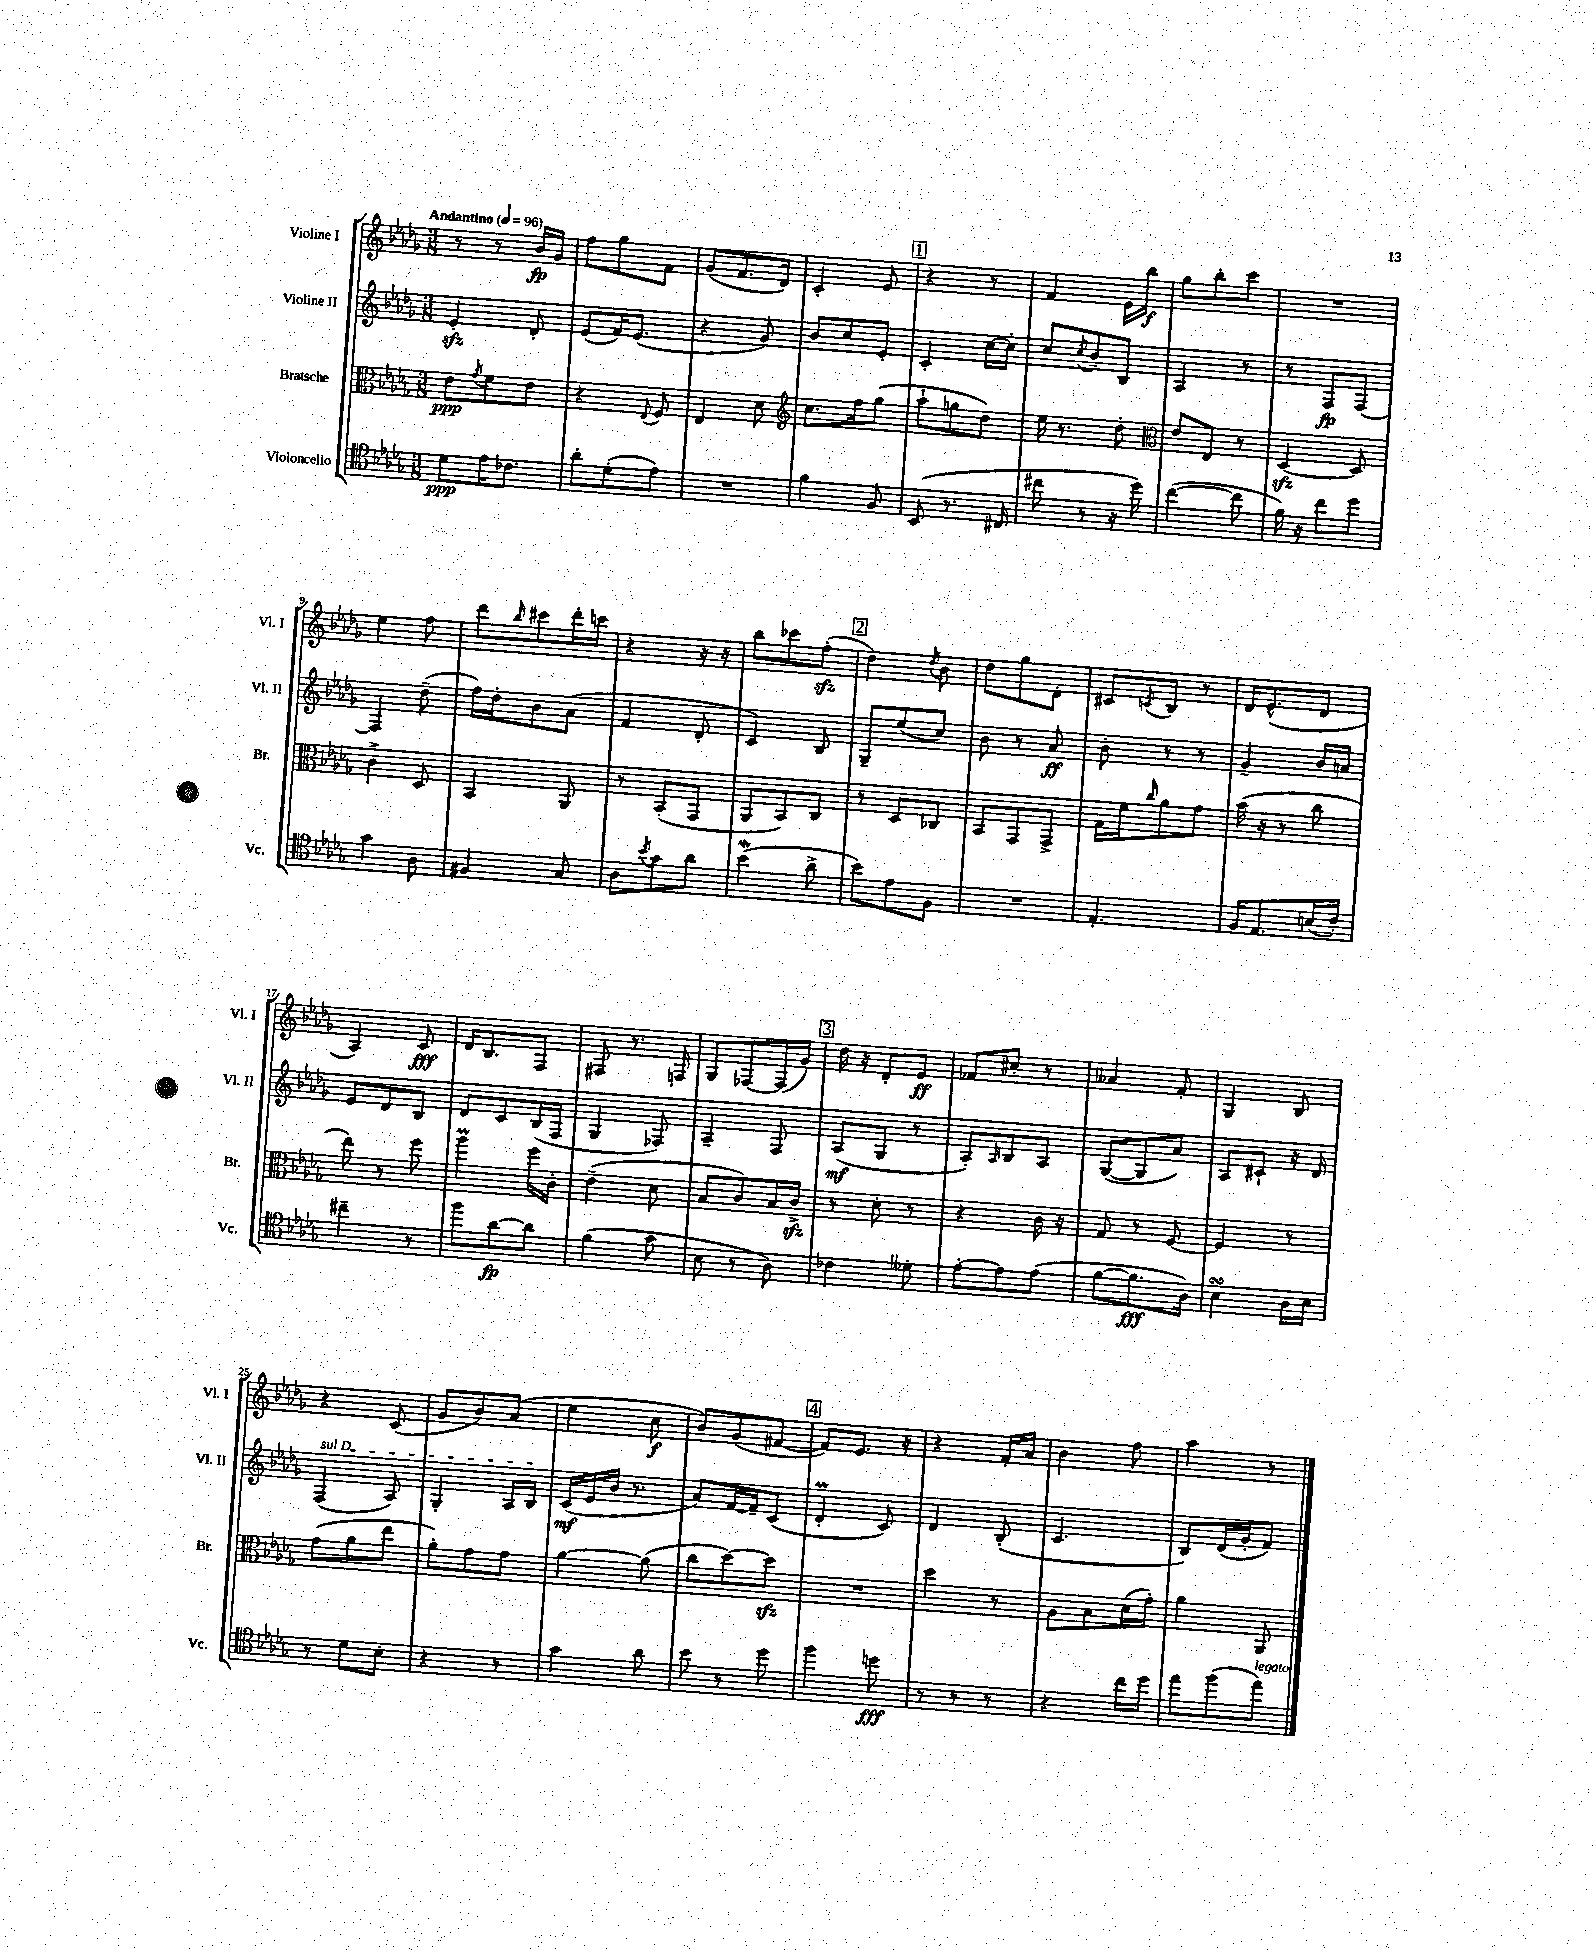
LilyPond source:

<<
\new StaffGroup <<
\new Staff = "s0" \with { instrumentName = "Violine I" shortInstrumentName = "Vl. I" } {
    \clef treble \key des \major \numericTimeSignature \time 3/8 \tempo "Andantino" 4 = 96
    r8 r8 bes'16\fp ges'16 |
    f''8 ges''8 f'8 |
    ges'8( f'8. des'16) |
    c'4-. ees'8 |
    \mark \markup { \box "1" } r4 r8 |
    f'4 ees'16 bes''16\f |
    ges''8 bes''8-. c'''8 |
    R4. |
    ees''4 f''8 |
    des'''8 \grace { bes''16 } cis'''8 des'''16-. c'''16 |
    r4 r16 r16 |
    bes''8 ces'''8 f''8-.\sfz( |
    \mark \markup { \box "2" } des''4) \acciaccatura { des''8 } bes'8 |
    des''8 ges''8 des'8-. |
    cis'8 \acciaccatura { c'8 } bes8 r8 |
    des'16 ees'8.-^( des'8 |
    aes4) c'8\fff |
    des'16 bes8. f8 |
    fis8 r8. f16 |
    ges8 fes8~ fes16( ges'16) |
    \mark \markup { \box "3" } des''16 r16 des'8-. ees'8\ff |
    fes'8 cis''8-. r8 |
    aeses'4 f'8-. |
    ges4 bes8 |
    r4 c'8( |
    ges'8 bes'8) aes'8( |
    ees''4 c''8\f |
    bes'8) ges'8( fis'8~ |
    \mark \markup { \box "4" } fis'8) ees'8. r16 |
    r4 f'16-. aes'16 |
    bes'4 f''8 |
    aes''4 r8 \bar "|." |
}
\new Staff = "s1" \with { instrumentName = "Violine II" shortInstrumentName = "Vl. II" } {
    \clef treble \key des \major \numericTimeSignature \time 3/8
    ees'4-.\sfz des'8-. |
    ees'8( f'16) ees'8.( |
    r4 ges'8) |
    bes'8 c''8 ees'8-. |
    \mark \markup { \box "1" } c'4-. c''16~ c''16-. |
    c''8 \acciaccatura { c''8 } bes'8-- bes8 |
    aes4 r8 |
    r8 f8\fp f8~ |
    f4 des''8--( |
    f''16) des''16-. bes'8 aes'8( |
    f'4 des'8-. |
    c'4) bes8 |
    \mark \markup { \box "2" } ges8-- ees''8( c''8) |
    bes'8 r8 aes'8\ff |
    bes'8-. r8 r8 |
    ges'4-- bes'16 a'16 |
    ees'8 des'8 bes8 |
    des'8 c'8 bes16( f16 |
    ges4 fes8) |
    aes4-- f8 |
    \mark \markup { \box "3" } aes8\mf( ges8 r8 |
    aes8-.) \grace { aes16 } bes8 aes8 |
    ges8~( ges8 aes'8) |
    aes8 cis'8-! r16 des'16 |
    \once \override TextSpanner.bound-details.left.text = \markup { \italic "sul D" } f4\startTextSpan( aes8) |
    ges4-. aes16 bes16\stopTextSpan |
    c'16\mf( ees'16 bes'16 r8. |
    aes'8) f'16~ f'16-- c'8( |
    \mark \markup { \box "4" } des'4-.\prall c'8) |
    des'4 bes8-.( |
    c'4. |
    bes8) des'16( ges'16-. f'8) \bar "|." |
}
\new Staff = "s2" \with { instrumentName = "Bratsche" shortInstrumentName = "Br." } {
    \clef alto \key des \major \numericTimeSignature \time 3/8
    ees'8\ppp \acciaccatura { ges'8 } f'8 ees'8 |
    r4 \appoggiatura { ees8 } f8 |
    ees4 des'8 |
    \clef treble c''8. f''16 ges''8( |
    \mark \markup { \box "1" } aes''8-! g''8 des''8) |
    ees''16 r8. des''8-. |
    \clef alto ees'8 ees8 r8 |
    des4~\sfz des8 |
    c'4-> des8 |
    bes,4 aes,8 |
    r8 bes,8-.( ges,8 |
    aes,8 bes,8) c8 |
    \mark \markup { \box "2" } r8 des8 ces8 |
    bes,8 ges,8 ges,8-> |
    ges16 f'16 \grace { c''16 } aes'8 ges'8 |
    bes'16( r16 r8 c''8 |
    ees''8) r8 f''8 |
    aes''4\prall f''16 c'16-. |
    ees'4--( des'8 |
    bes8 c'8) bes16 c'16->\sfz |
    \mark \markup { \box "3" } r8 des'8-. r8 |
    r4 c'16 r16 |
    ges8 r8 f8~ |
    f4 r8 |
    ges'8( aes'8 ees''8 |
    aes'8-.) ges'8 ges'8 |
    aes'4~ aes'8( |
    c''8 des''8~) des''8\sfz |
    \mark \markup { \box "4" } R4. |
    des''4 r8 |
    aes8 bes8 des'16( ges'16-.) |
    aes'4 aes,8 \bar "|." |
}
\new Staff = "s3" \with { instrumentName = "Violoncello" shortInstrumentName = "Vc." } {
    \clef tenor \key des \major \numericTimeSignature \time 3/8
    des'8\ppp ees'16 ces'8. |
    aes'8-. des'8-.( ees'8) |
    R4. |
    f'4 f8 |
    \mark \markup { \box "1" } bes,8( r8. cis16 |
    cis''8 r8 r16 des''16) |
    c''4~( c''8 |
    f'16) r16 c''8 des''8 |
    ges'4 aes8 |
    fis4 ges8 |
    aes8 \acciaccatura { bes'8 } ges'8 aes'8 |
    bes'4\mordent( aes'8-> |
    \mark \markup { \box "2" } bes'8) ees'8 f8 |
    R4. |
    ees4.-. |
    f16 ees8. b16( c'16-.) |
    cis''4-- r8 |
    f''8 aes'8~\fp aes'8 |
    f'4( ges'8 |
    bes8 r8 aes8) |
    \mark \markup { \box "3" } ces'4 deses'8-. |
    ees'8~-. ees'8 ees'8( |
    f'8~ f'8.\fff aes16) |
    bes4\turn aes16 bes16 |
    r8 des'8 bes8-. |
    r4 r8 |
    ges'4 aes'8 |
    bes'8 r8 des''8 |
    \mark \markup { \box "4" } f''4 d''8\fff |
    r8 r8 r8 |
    r4 c''16 des''16 |
    ees''8 f''8( ees''8^\markup { \italic "legato" }) \bar "|." |
}
>>
>>
